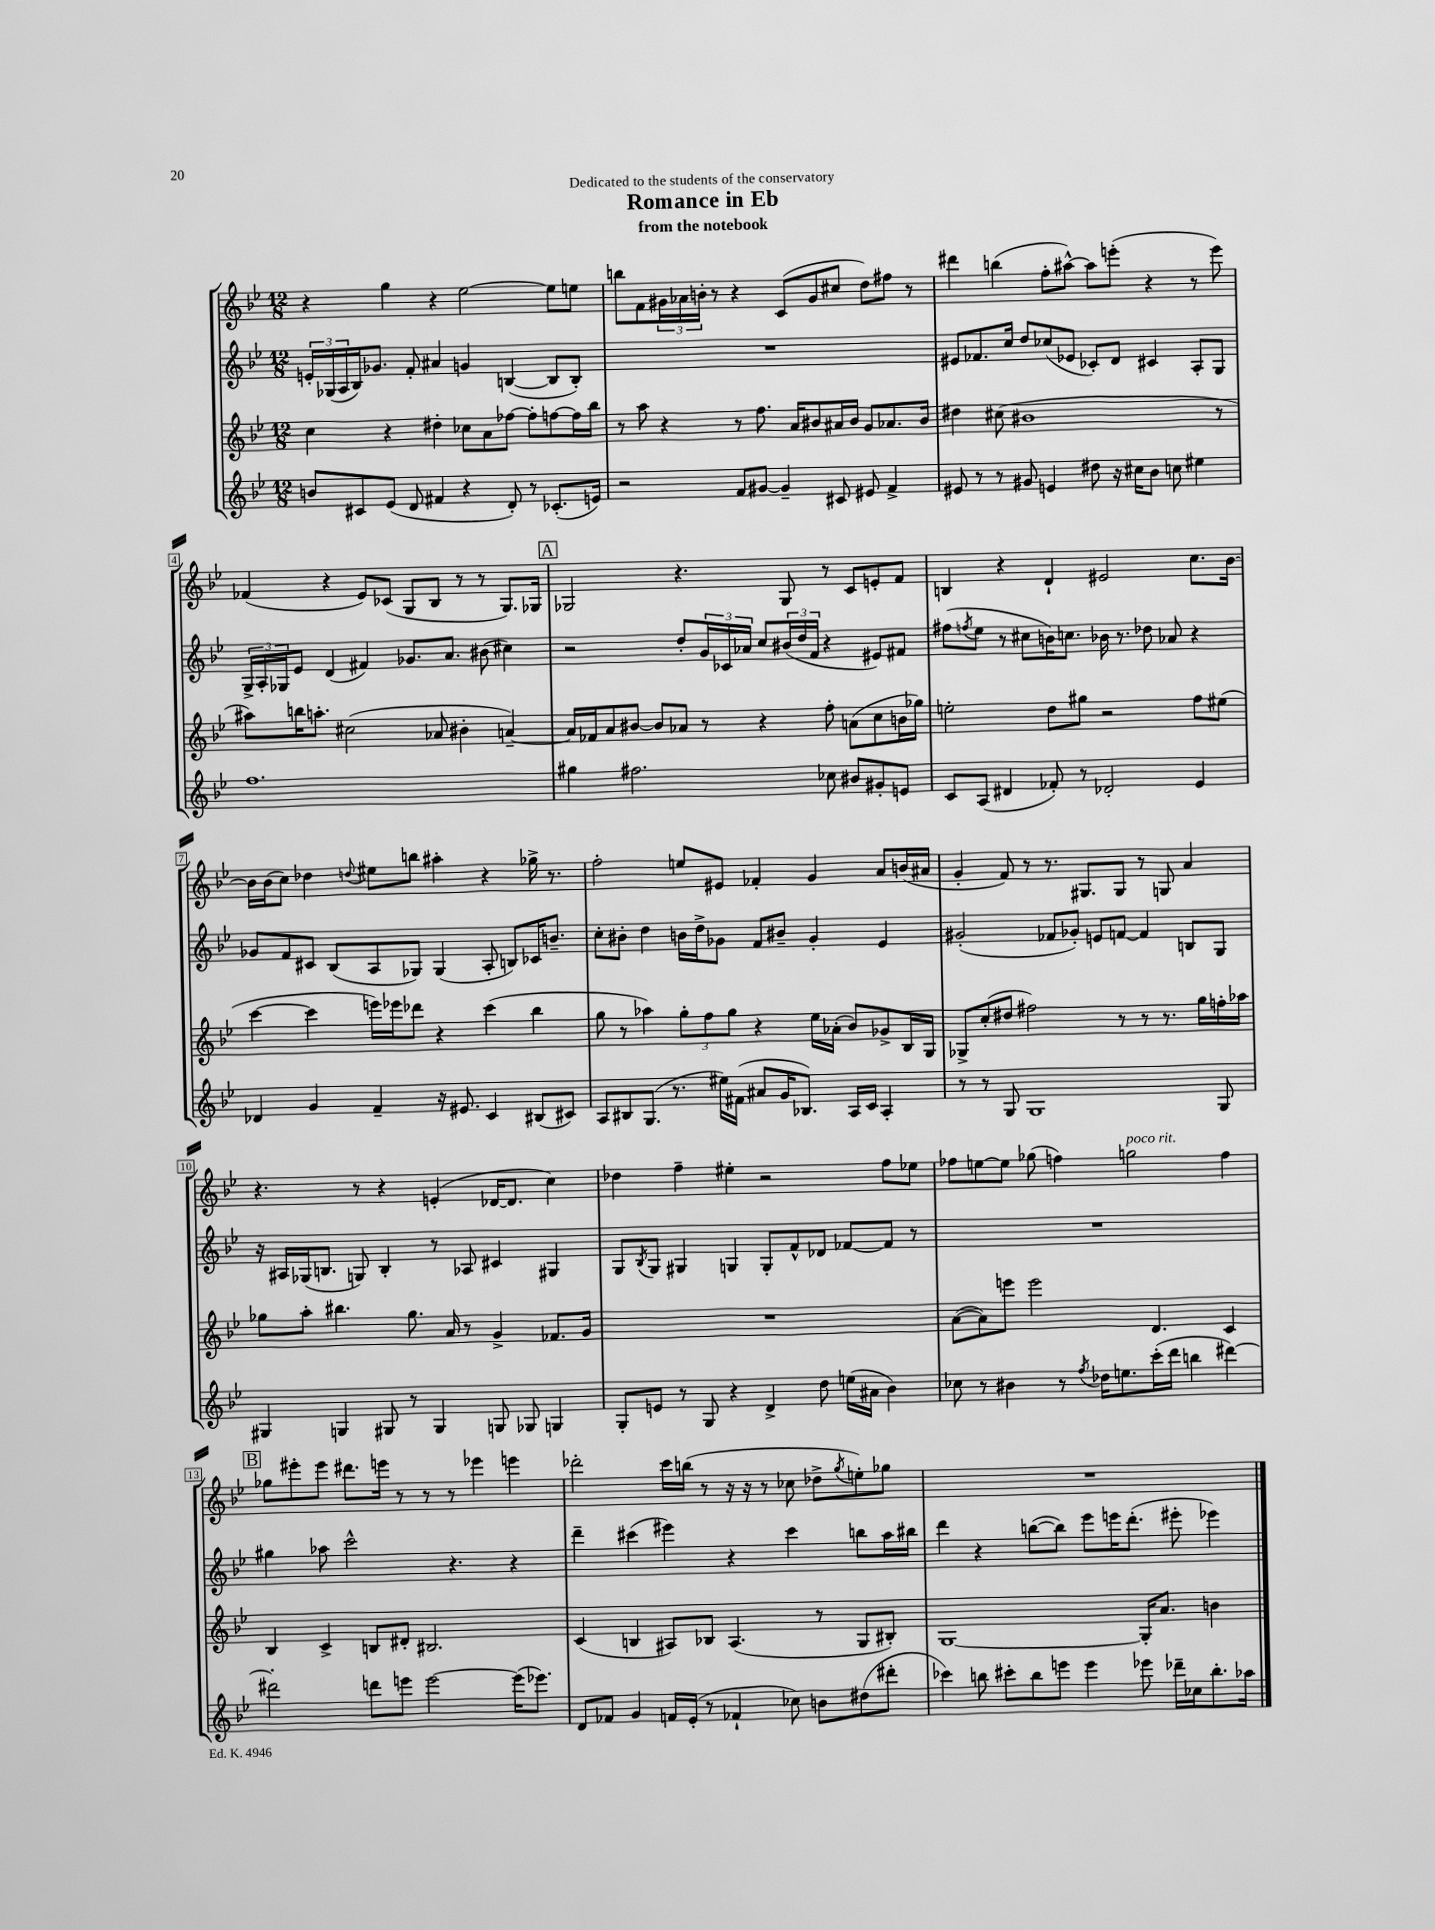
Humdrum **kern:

**kern	**kern	**kern	**kern
*staff4	*staff3	*staff2	*staff1
*clefG2	*clefG2	*clefG2	*clefG2
*k[b-e-]	*k[b-e-]	*k[b-e-]	*k[b-e-]
*M12/8	*M12/8	*M12/8	*M12/8
8b/L	4cc\	24e'/LL	4r
.	.	(24G-/	.
.	.	24A/	.
8c#/	.	16B-/J)	.
.	.	8.g-/J	.
(8e-/J	4r	.	4gg\
8d/	.	8f'/	.
4f#/	4dd#'\	4a#/	4r
4r	8cc-\L	4g/	[2ee-\
.	8a\	.	.
8d'/)	[8ff-\J	([4B/	.
8r	8ff-'\]L	.	.
(8.c-'/L	[8ff\	8B/]L	8ee-\]L
.	16ff\]L	8B'/J)	8ee\J
16e/Jk)	16bb-\JJ	.	.
=	=	=	=
2r	8r	1.r	8bb\L
.	8aa\	.	8f\
.	4r	.	24g#\L
.	.	.	24a-\
.	.	.	24b'\JJ
.	.	.	8r
8f/L	8r	.	4r
[8g#/J	8.ff\	.	.
4g#~/]	.	.	(8c/L
.	16a/LK	.	.
.	8b#/	.	8g#/
8c#/	16a#/L	.	8cc#/J
.	16b#/JJ	.	.
8e#/	8g/L	.	8dd\L)
4f^/	8.a-/	.	8ff#\J
.	.	.	8r
.	16b#/Jk	.	.
=	=	=	=
8e#/	4dd#\	8e#/L	4ddd#\
8r	.	8.f-/	.
8r	(8cc#\	.	(4bb\
.	.	16cc/Jk	.
8g#/	1b#	8dd/L	.
4e/	.	(8cc-/	8ff'\L
.	.	8e-/J	[8aa#^^\J)
8dd#\	.	8c-'/L)	8aa#\]L
16r	.	8d/J	(8eee'\J
16cc#\LK	.	.	.
8b-\J	.	4c#/	4r
8cc\	.	.	.
4ee#\	.	8A'/L	8r
.	8r	8G/J	8eee\)
=	=	=	=
1.ff	8aa#\L)	24G^/LL	(4f-/
.	.	24A'/	.
.	.	24G-/J	.
.	16bb\K	8e-/J	.
.	8.aa'\J	.	.
.	.	(4d/	4r
.	(2cc#\	.	.
.	.	4f#/)	8e-/L)
.	.	.	(8c-/J
.	.	8.g-/L	8G/L
.	8a-/	.	8B-/J
.	.	8.a/J	.
.	4b#'\	.	8r
.	.	(8b#\	8r
.	[4a~/)	4cc#\)	8.G/L)
.	.	.	16G-/Jk
=	=	=	=
4gg#\	16a/]LL	2r	2G-/
.	16f-/J	.	.
.	8a/	.	.
2.ff#\	[8b#/J	.	.
.	8b#/]L	.	.
.	8a-/J	8dd'/L	4.r
.	8r	24g/L	.
.	.	24c-/	.
.	.	24a-/JJ	.
.	4r	8cc/L	.
.	.	(24b#/L	8G-/
.	.	24dd/	.
.	.	24f/JJ	.
8cc-\	8ff'\	4r	8r
8b#/L	(8a\L	.	8c/L
8g#'/	8cc\	8e#/L)	8e'/
8e/J	16b\L	8f#/J	8f/J
.	16gg-\JJ)	.	.
=	=	=	=
8c/L	2ee'\	(8ff#\L	4B/
.	.	8qff/	.
(8A/J	.	8ee-\J	.
4d#/	.	8r	4r
.	.	8cc#\L	.
8f-'/)	8dd\L	16b\K)	4d`/
.	.	8.cc\J	.
8r	8gg#\J	.	.
2d-'/	2r	16b-\	2e#/
.	.	8.r	.
.	.	8dd-\	.
.	.	8a-/	.
4e-/	8ff\L	4r	8.cc\L
.	(8ee#\J	.	.
.	.	.	[16b-\Jk
=	=	=	=
4d-/	[4ccc\	8g-/L	16b-\]LL
.	.	.	(16b-\J
.	.	8f/	8cc\J)
4g/	4ccc\]	8c#/J	4dd-\
.	.	(8B-/L	.
.	.	.	8qqdd/
4f~/	16eee\LL)	8A/	8ee#\L
.	16eee-\J	.	.
.	8ddd-\J	8G-/J)	8bb\J
16r	4r	(4G-/	4aa#'\
8.e#/	.	.	.
4c/	(4ccc\	8A'/	4r
.	.	8B/L)	.
(8B#/L	4bb-\	16c-/K	16gg-^\
.	.	8.b~/J	8.r
8c#/J)	.	.	.
=	=	=	=
8A/L	8gg\	8cc'\L	2ff'\
8B#/	8r	8b#'\J	.
(8.G/J	4aa-\)	4dd\	.
8.r	.	.	.
.	12gg'\L	16b\LL	8ee/L
.	.	16dd^\J	.
.	12ff\	.	.
16ee#\LL)	.	8g-\J	8e#/J
.	12gg\J	.	.
(16f#\JJ	.	.	.
8a#/L	4r	8f/L	4f-'/
16g/K	.	8b#~/J	.
8.B-/J)	.	.	.
.	16ee-\LL	4g-'/	4g/
.	(16a-'\JJ	.	.
16A/LL	8b-/L)	.	.
16c/JJ	.	.	.
4A'/	8g-^/	4e-/	8a/L
.	16B-/L	.	(16b/L
.	16G/JJ	.	16a#/JJ
=	=	=	=
8r	8G-^/L	(2g#'/	4g'/
8r	(8cc'/	.	.
8G/	8dd#/J	.	8f/)
1G	2ff#\)	.	8r
.	.	8f-/L	8.r
.	.	8g-'/J)	.
.	.	.	8.G#/L
.	.	8e/L	.
.	8r	[8f/J	8G#/J
.	8r	4f/]	8r
.	8.r	.	8G/
.	.	8B/L	4a/
.	16gg\LL	.	.
8G/	16ff'\	8G/J	.
.	16aa-\JJ	.	.
=	=	=	=
4G#/	8gg-\L	16r	4.r
.	.	16A#/LL	.
.	8aa'\J	(16G-/J	.
.	.	8.B/J	.
4G/	4.bb#\	.	.
.	.	8G/)	8r
8G#/	.	4B'/	4r
8r	8.gg-\	.	.
4G#/	.	8r	(4e'/
.	16a/	.	.
.	8r	8A-/	.
8G/	4g^/	4c#/	[16d-/LK
.	.	.	8.d-/]J
8G-/	.	.	.
4G/	8.f-/L	4G#/	4cc\)
.	16g/Jk	.	.
=	=	=	=
8G'/L	1.r	8G/L	4dd-\
.	.	8qB-/	.
8e/J	.	8G/J	.
8r	.	4G#/	4ff~\
8G/	.	.	.
4r	.	4G/	4ee#'\
4d^/	.	8G'/L	2r
.	.	8f^^/	.
8dd\	.	8d-/J	.
(16ee\LL	.	[8f-/L	.
16a#\JJ	.	.	.
4b-\)	.	8f-/]J	8ff\L
.	.	8r	8ee-\J
=	=	=	=
8cc-\	([8a\L	1.r	8ff-\L
8r	8a\])	.	[8ee\
4b#\	8eee\J	.	8ee\]J
.	2eee\	.	(8gg-\
8r	.	.	4ff\)
8qff/	.	.	.
16dd-\LK	.	.	.
8.ee\	.	.	.
.	.	.	2gg\
(16ccc'\L	4.d/	.	.
16ddd\JJ	.	.	.
4bb\	.	.	.
[4ddd#\)	4c/	.	4ff\
=	=	=	=
2ddd#'\]	4B-/	4gg#\	8gg-\L
.	.	.	8eee#'\
.	4c^/	8aa-\	8eee#\J
.	.	2ccc^^\	8.ddd#\L
8ddd\L	8B/L	.	.
.	.	.	16eee\Jk
8eee\J	8d#'/J	.	8r
[2eee\	2.B#/	.	8r
.	.	4.r	8r
.	.	.	4eee-\
(16eee\]LK	.	4r	4eee\
8.eee-\J)	.	.	.
=	=	=	=
8d/L	(4c/	4ddd~\	2ddd-'\
8f-/J	.	.	.
4g/	4B/	(4ccc#\	.
16f/LL	8A#/L)	4eee#\)	16ccc\LL
(16e-'/JJ	.	.	(16bb\JJ
8r	8B-/J	.	8r
4f-`/	(4.A#/	4r	16r
.	.	.	16r
.	.	.	8r
8cc-\)	.	4ccc#\	8cc-\
8b\L	8r	.	8dd-^\L
.	.	.	8qgg/
(8dd#\	8G/L	8bb\L	8ee'\)
8ddd#'\J	8B#'/J)	16aa\L	8gg-\J
.	.	16bb#\JJ	.
=	=	=	=
4ccc-\)	[1G	4ddd\	1.r
8bb\	.	4r	.
8ccc#'\L	.	.	.
8bb\	.	([8bb\L	.
8eee\J	.	8bb\]J)	.
4eee\	.	8eee-\L	.
.	.	16eee\K	.
.	.	(8.ddd'\J	.
8eee-\	16G'/]LK	.	.
.	8.a/J	.	.
16ddd-~\LL	.	8eee#'\	.
16cc-\J	.	.	.
8.bb'\	4b\	4eee-\)	.
16aa-\Jk	.	.	.
==	==	==	==
*-	*-	*-	*-
